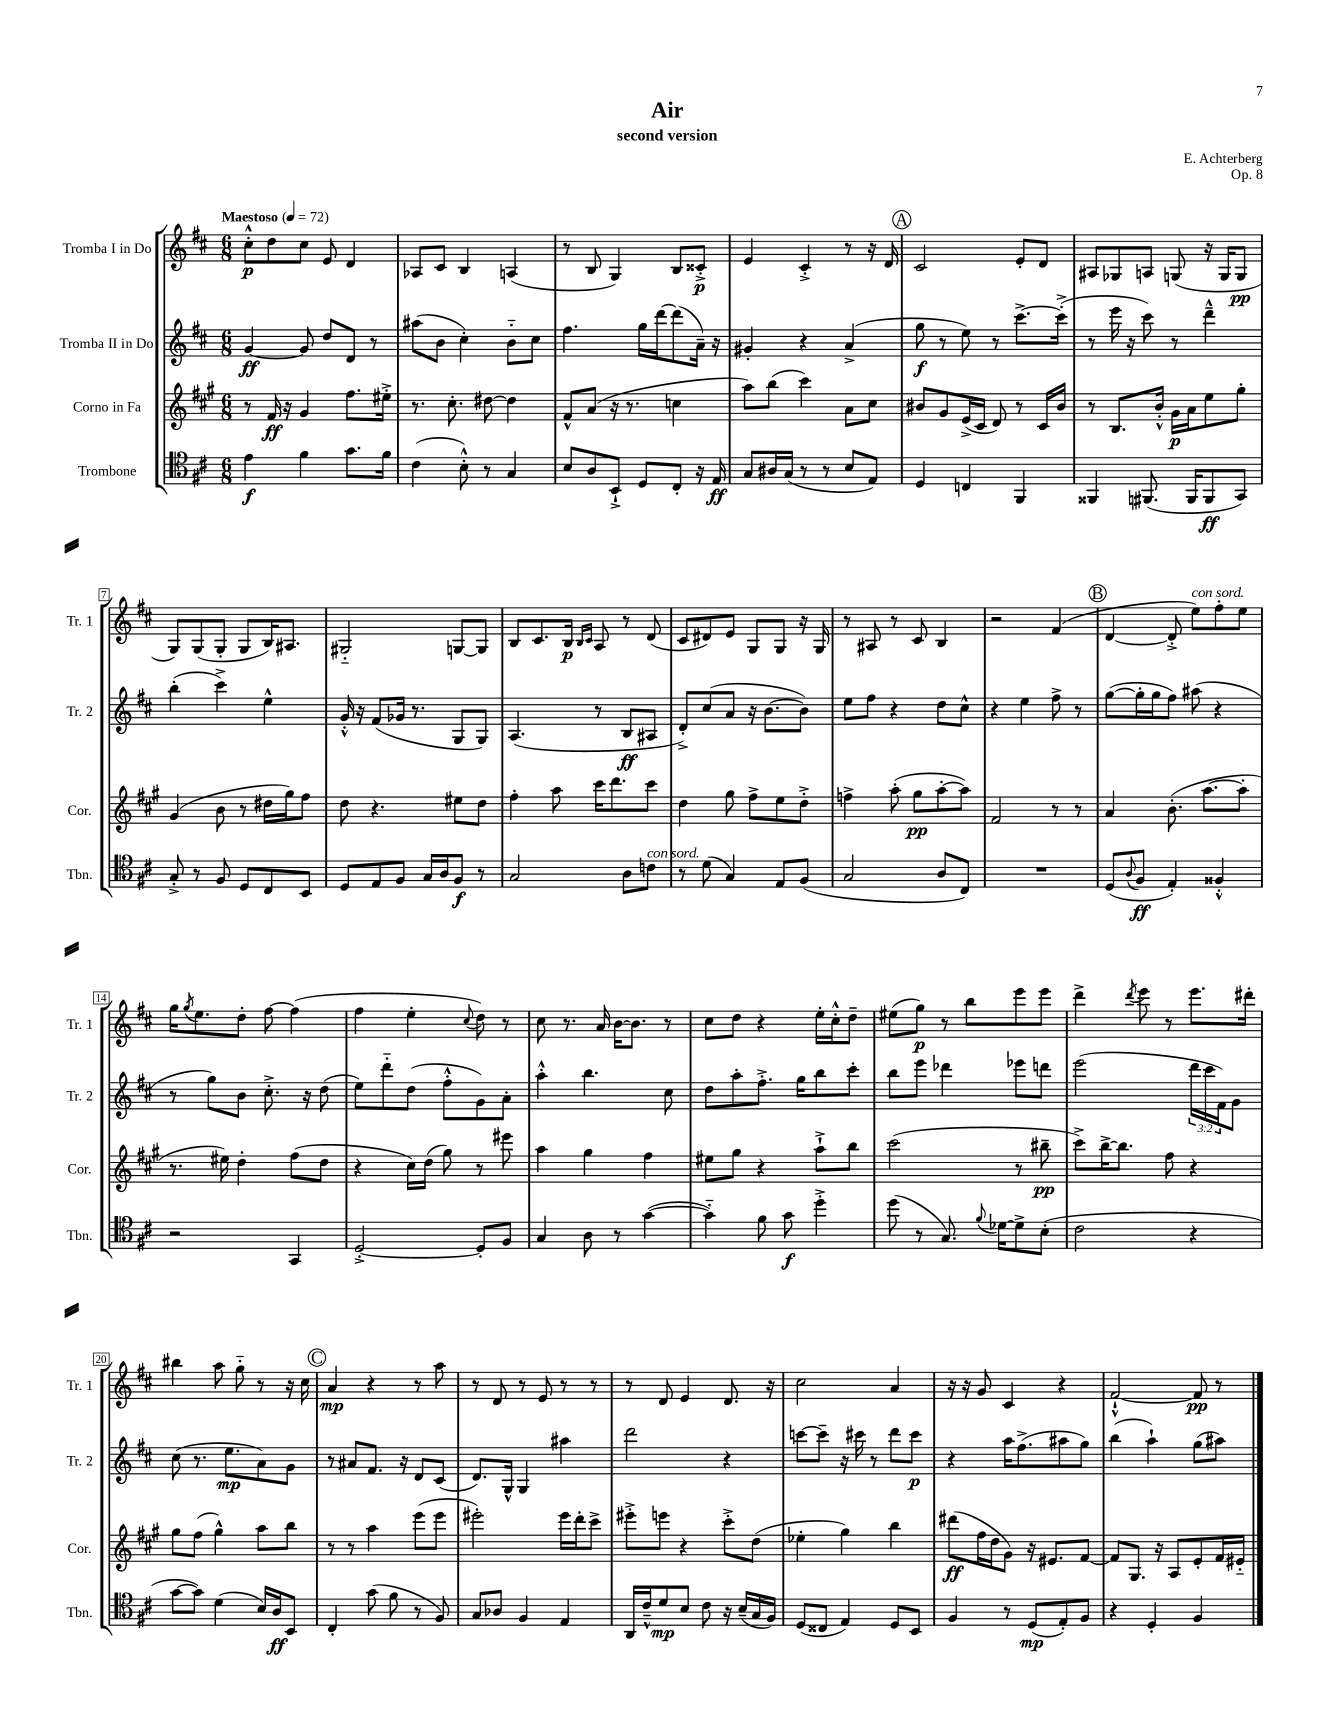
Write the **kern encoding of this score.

**kern	**dynam	**kern	**dynam	**kern	**dynam	**kern	**dynam
*part4	*part4	*part3	*part3	*part2	*part2	*part1	*part1
*staff4	*staff4	*staff3	*staff3	*staff2	*staff2	*staff1	*staff1
*I"Trombone	*	*I"Corno in Fa	*	*I"Tromba II in Do	*	*I"Tromba I in Do	*
*I'Tbn.	*	*I'Cor.	*	*I'Tr. 2	*	*I'Tr. 1	*
*clefC4	*	*clefG2	*	*clefG2	*	*clefG2	*
*k[f#c#]	*	*k[f#c#g#]	*	*k[f#c#]	*	*k[f#c#]	*
*M6/8	*	*M6/8	*	*M6/8	*	*M6/8	*
*MM72	*	*MM72	*	*MM72	*	*MM72	*
=1	=1	=1	=1	=1	=1	=1	=1
!	!	!	!	!	!	!LO:TX:a:B:t=Maestoso	!
4e\	f	8r	.	[4g/	ff	8cc#'^^\L	p
.	.	16f#/	ff	.	.	8dd\	.
.	.	16r	.	.	.	.	.
4f#\	.	4g#/	.	8g/]	.	8cc#\J	.
.	.	.	.	8dd/L	.	8e/	.
8.g\L	.	8.ff#\L	.	8d/J	.	4d/	.
.	.	.	.	8r	.	.	.
16f#\Jk	.	16ee#X'^\Jk	.	.	.	.	.
=2	=2	=2	=2	=2	=2	=2	=2
(4c#\	.	8.r	.	(8aa#X\L	.	8A-X/L	.
.	.	.	.	8b\J	.	8c#/J	.
.	.	8.cc#'\	.	.	.	.	.
8B'^^\)	.	.	.	4cc#'\)	.	4B/	.
8r	.	[8dd#X\	.	.	.	.	.
4G/	.	4dd#\]	.	8b\L	.	(4An/	.
.	.	.	.	8cc#\J	.	.	.
=3	=3	=3	=3	=3	=3	=3	=3
8B/L	.	8f#^^/L	.	4.ff#\	.	8r	.
8A/	.	(8a/J	.	.	.	8B/	.
8BB`^/J	.	16r	.	.	.	4G/)	.
.	.	8.r	.	.	.	.	.
8D/L	.	.	.	16gg\LL	.	.	.
.	.	.	.	[16ddd\J	.	.	.
8C#'/J	.	4ccn\	.	(8ddd\]	.	8B/L	.
16r	.	.	.	16a~\Jk)	.	8c##X'^/J	p
16E/	ff	.	.	16r	.	.	.
=4	=4	=4	=4	=4	=4	=4	=4
8G/L	.	8aa\L)	.	4g#X'/	.	4e/	.
16A#X/L	.	(8bb\J	.	.	.	.	.
(16G/JJ	.	.	.	.	.	.	.
8r	.	4ccc#\)	.	4r	.	4c#'^/	.
8r	.	.	.	.	.	.	.
8B/L	.	8a\L	.	(4a^/	.	8r	.
8E/J)	.	8cc#\J	.	.	.	16r	.
.	.	.	.	.	.	16d/	.
!!LO:REH:place=s1:t=A
=5	=5	=5	=5	=5	=5	=5	=5
4D/	.	8b#X/L	.	8gg\	f	2c#/	.
.	.	8g#/	.	8r	.	.	.
4Cn/	.	(16e^/L	.	8ee\)	.	.	.
.	.	16c#/JJ	.	.	.	.	.
.	.	8d/)	.	8r	.	.	.
4FF#/	.	8r	.	[8.ccc#^\L	.	8e'/L	.
.	.	16c#/LL	.	.	.	8d/J	.
.	.	16b#/JJ	.	(16ccc#'^\Jk]	.	.	.
=6	=6	=6	=6	=6	=6	=6	=6
4FF##X/	.	8r	.	8r	.	8A#X/L	.
.	.	8.B/L	.	16eee\	.	8G-X/	.
.	.	.	.	16r	.	.	.
(8.FF#X/	.	.	.	8ccc#\)	.	8An/J	.
.	.	16b'^^/Jk	.	.	.	.	.
.	.	16g#\LL	p	8r	.	(8Gn/	.
16FF#/KL	.	16a\J	.	.	.	.	.
8FF#/	ff	8ee\	.	4ddd~^^\	.	16r	.
.	.	.	.	.	.	16G/KL	.
8GG/J)	.	8gg#'\J	.	.	.	8G/J	pp
!!LO:LB:g=z
=7	=7	=7	=7	=7	=7	=7	=7
8G'^/	.	(4g#/	.	(4bb'\	.	8G/L)	.
8r	.	.	.	.	.	(8G/	.
8F#/	.	8b\	.	4ccc#^\)	.	8G'/J	.
8D/L	.	8r	.	.	.	8G/L	.
8C#/	.	16dd#X\LL	.	4ee^^\	.	16B/K)	.
.	.	16gg#\J)	.	.	.	8.A#X/J	.
8BB/J	.	8ff#\J	.	.	.	.	.
=8	=8	=8	=8	=8	=8	=8	=8
8D/L	.	8dd\	.	16g'^^/	.	2G#X/	.
.	.	.	.	16r	.	.	.
8E/	.	4.r	.	(8f#/L	.	.	.
8F#/J	.	.	.	16g-X/Jk	.	.	.
.	.	.	.	8.r	.	.	.
16G/LL	.	.	.	.	.	.	.
16A/J	.	.	.	.	.	.	.
8F#/J	f	8ee#X\L	.	8G/L	.	[8Gn/L	.
8r	.	8dd\J	.	8G/J)	.	8G/J]	.
=9	=9	=9	=9	=9	=9	=9	=9
2G/	.	4ff#'\	.	(4.A/	.	8B/L	.
.	.	.	.	.	.	8.c#/	.
.	.	8aa\	.	.	.	.	.
.	.	.	.	.	.	16B/Jk	p
.	.	.	.	.	.	16qqB/LL	.
.	.	.	.	.	.	16qqc#/JJ	.
.	.	16ccc#\KL	.	8r	.	8A/	.
.	.	8.ddd\	.	.	.	.	.
8A\L	.	.	.	8B/L	ff	8r	.
!LO:TX:a:i:t=con sord.	!	!	!	!	!	!	!
8cn\J	.	8ccc#\J	.	8A#X/J	.	(8d/	.
=10	=10	=10	=10	=10	=10	=10	=10
8r	.	4dd\	.	8d'^/L)	.	8c#/L	.
(8d\	.	.	.	(8cc#/	.	8d#X/)	.
4G/)	.	8gg#\	.	8a/J	.	8e/J	.
.	.	8ff#^\L	.	16r	.	8G/L	.
.	.	.	.	[8.b\L	.	.	.
8E/L	.	8ee\	.	.	.	8G/J	.
(8F#/J	.	8dd'^\J	.	8b\J])	.	16r	.
.	.	.	.	.	.	16G/	.
=11	=11	=11	=11	=11	=11	=11	=11
2G/	.	4ffn^\	.	8ee\L	.	8r	.
.	.	.	.	8ff#\J	.	8A#X/	.
.	.	(8aa'\	.	4r	.	8r	.
.	.	8gg#\L	pp	.	.	8c#/	.
8A/L	.	[8aa'\	.	8dd\L	.	4B/	.
8C#/J)	.	8aa\J])	.	8cc#^^\J	.	.	.
=12	=12	=12	=12	=12	=12	=12	=12
2.r	.	2f#/	.	4r	.	2r	.
.	.	.	.	4ee\	.	.	.
.	.	8r	.	8ff#^\	.	(4f#/	.
.	.	8r	.	8r	.	.	.
!!LO:REH:place=s1:t=B
=13	=13	=13	=13	=13	=13	=13	=13
(8D/L	.	4a/	.	([8gg\L	.	[4d/	.
8qqA/	.	.	.	.	.	.	.
8F#/J	ff	.	.	16gg'\L]	.	.	.
.	.	.	.	16gg\J	.	.	.
4E'/)	.	(8.b'\	.	8ff#\J)	.	8d'^/]	.
!	!	!	!	!	!	!LO:TX:a:i:t=con sord.	!
.	.	.	.	(8aa#X\	.	8ee\L)	.
.	.	[8.aa\L	.	.	.	.	.
4F##X'^^/	.	.	.	4r	.	8ff#'\	.
.	.	8aa'\J]	.	.	.	8ee\J	.
!!LO:LB:g=z
=14	=14	=14	=14	=14	=14	=14	=14
2r	.	8.r	.	8r	.	16gg\KL	.
.	.	.	.	.	.	8qgg/	.
.	.	.	.	.	.	8.ee\	.
.	.	.	.	8gg\L)	.	.	.
.	.	16ee#X\)	.	.	.	.	.
.	.	4dd'\	.	8b\J	.	8dd'\J	.
.	.	.	.	8.cc#'^\	.	[8ff#\	.
4GG/	.	(8ff#\L	.	.	.	(4ff#\]	.
.	.	.	.	16r	.	.	.
.	.	8dd\J	.	(8dd\	.	.	.
=15	=15	=15	=15	=15	=15	=15	=15
[2D'^/	.	4r	.	8ee\L)	.	4ff#\	.
.	.	.	.	8ddd\	.	.	.
.	.	16cc#\LL)	.	(8dd\J	.	4ee'\	.
.	.	(16dd\JJ	.	.	.	.	.
.	.	8gg#\)	.	8ff#'^^\L	.	.	.
.	.	.	.	.	.	8qqcc#/	.
8D'/L]	.	8r	.	8g\)	.	8dd\)	.
8F#/J	.	8eee#X\	.	8a'\J	.	8r	.
=16	=16	=16	=16	=16	=16	=16	=16
4G/	.	4aa\	.	4aa'^^\	.	8cc#\	.
.	.	.	.	.	.	8.r	.
8A\	.	4gg#\	.	4.bb\	.	.	.
.	.	.	.	.	.	16a/	.
8r	.	.	.	.	.	[16b\KL	.
.	.	.	.	.	.	8.b\J]	.
([4g\	.	4ff#\	.	.	.	.	.
.	.	.	.	8cc#\	.	8r	.
=17	=17	=17	=17	=17	=17	=17	=17
4g\])	.	8ee#X\L	.	8dd\L	.	8cc#\L	.
.	.	8gg#\J	.	8aa'\	.	8dd\J	.
8f#\	.	4r	.	8.ff#'^\J	.	4r	.
8g\	f	.	.	.	.	.	.
.	.	.	.	16gg\KL	.	.	.
4dd'^\	.	8aa`^\L	.	8bb\	.	16ee'\LL	.
.	.	.	.	.	.	16cc#'^^\J	.
.	.	8bb\J	.	8ccc#'\J	.	8dd~\J	.
=18	=18	=18	=18	=18	=18	=18	=18
(8dd\	.	(2ccc#\	.	8bb\L	.	(8ee#X\L	.
8r	.	.	.	8eee\J	.	8gg\J)	p
8.G/)	.	.	.	4ddd-X\	.	8r	.
.	.	.	.	.	.	8bb\L	.
8qqf#/	.	.	.	.	.	.	.
[16d-X\KL	.	.	.	.	.	.	.
8d-^\]	.	8r	.	8eee-X\L	.	8eee\	.
(8B'\J	.	8bb#X~\	pp	8dddn\J	.	8eee\J	.
=19	=19	=19	=19	=19	=19	=19	=19
2c#\	.	8ccc#^\L)	.	(2eee\	.	4ddd^\	.
.	.	[16bb^\K	.	.	.	.	.
.	.	8.bb\J]	.	.	.	.	.
.	.	.	.	.	.	8qddd/	.
.	.	.	.	.	.	8eee\	.
.	.	8ff#\	.	.	.	8r	.
4r	.	4r	.	24ddd\LL	.	8.eee\L	.
.	.	.	.	24ccc#\	.	.	.
.	.	.	.	24f#\J)	.	.	.
.	.	.	.	8g\J	.	.	.
.	.	.	.	.	.	16ddd#X'\Jk	.
!!LO:LB:g=z
=20	=20	=20	=20	=20	=20	=20	=20
[8g\L	.	8gg#\L	.	(8cc#\	.	4bb#X\	.
8g\J])	.	(8ff#\J	.	8.r	.	.	.
(4d\	.	4gg#^^\)	.	.	.	8aa\	.
.	.	.	.	8.ee\L	mp	.	.
.	.	.	.	.	.	8gg\	.
16B/LL)	.	8aa\L	.	8a\)	.	8r	.
16A/J	ff	.	.	.	.	.	.
8BB/J	.	8bb\J	.	8g\J	.	16r	.
.	.	.	.	.	.	16cc#\	.
!!LO:REH:place=s1:t=C
=21	=21	=21	=21	=21	=21	=21	=21
4C#'/	.	8r	.	8r	.	4a/	mp
.	.	8r	.	8a#X/L	.	.	.
(8g\	.	4aa\	.	8.f#/J	.	4r	.
8f#\	.	.	.	.	.	.	.
.	.	.	.	16r	.	.	.
8r	.	(8eee\L	.	8d/L	.	8r	.
8F#/)	.	8eee\J	.	(8c#/J	.	8aa\	.
=22	=22	=22	=22	=22	=22	=22	=22
8G/L	.	2eee#X'\)	.	8.d/L)	.	8r	.
8A-X/J	.	.	.	.	.	8d/	.
.	.	.	.	16G^^/Jk	.	.	.
4F#/	.	.	.	4G/	.	8r	.
.	.	.	.	.	.	8e/	.
4E/	.	16eee#\LL	.	4aa#X\	.	8r	.
.	.	16ddd'\J	.	.	.	.	.
.	.	8ccc#^\J	.	.	.	8r	.
=23	=23	=23	=23	=23	=23	=23	=23
16AA/LL	.	8eee#X'^\L	.	2ddd\	.	8r	.
16c#~^^/J	.	.	.	.	.	.	.
8d/	mp	8eeen\J	.	.	.	8d/	.
8B/J	.	4r	.	.	.	4e/	.
8c#\	.	.	.	.	.	.	.
16r	.	8ccc#'^\L	.	4r	.	8.d/	.
(16B~/LL	.	.	.	.	.	.	.
16G/	.	(8dd\J	.	.	.	.	.
16F#/JJ)	.	.	.	.	.	16r	.
=24	=24	=24	=24	=24	=24	=24	=24
(8D/L	.	4ee-X'\	.	[8cccn\L	.	2cc#\	.
8C##X/J	.	.	.	8ccc~\J]	.	.	.
4E/)	.	4gg#\)	.	16r	.	.	.
.	.	.	.	16ccc#X\	.	.	.
.	.	.	.	8r	.	.	.
8D/L	.	4bb\	.	8ddd\L	.	4a/	.
8BB/J	.	.	.	8ccc#\J	p	.	.
=25	=25	=25	=25	=25	=25	=25	=25
4F#/	.	(8ddd#X\L	ff	4r	.	16r	.
.	.	.	.	.	.	16r	.
.	.	16ff#\L	.	.	.	8g/	.
.	.	16dd\J	.	.	.	.	.
8r	.	8g#\J)	.	16aa\KL	.	4c#/	.
.	.	.	.	(8.ff#^\	.	.	.
(8D/L	mp	16r	.	.	.	.	.
.	.	8.e#X/L	.	.	.	.	.
8E'/)	.	.	.	8aa#X\	.	4r	.
8F#/J	.	[8f#/J	.	8gg\J)	.	.	.
=26	=26	=26	=26	=26	=26	=26	=26
4r	.	8f#/L]	.	(4bb\	.	[2f#`^^/	.
.	.	8.G#/J	.	.	.	.	.
4D'/	.	.	.	4aa`\)	.	.	.
.	.	16r	.	.	.	.	.
.	.	8A/L	.	.	.	.	.
4F#/	.	8e'/	.	(8gg\L	.	8f#/]	pp
.	.	16f#/L	.	8aa#X\J)	.	8r	.
.	.	16e#X/JJ	.	.	.	.	.
==	==	==	==	==	==	==	==
*-	*-	*-	*-	*-	*-	*-	*-
